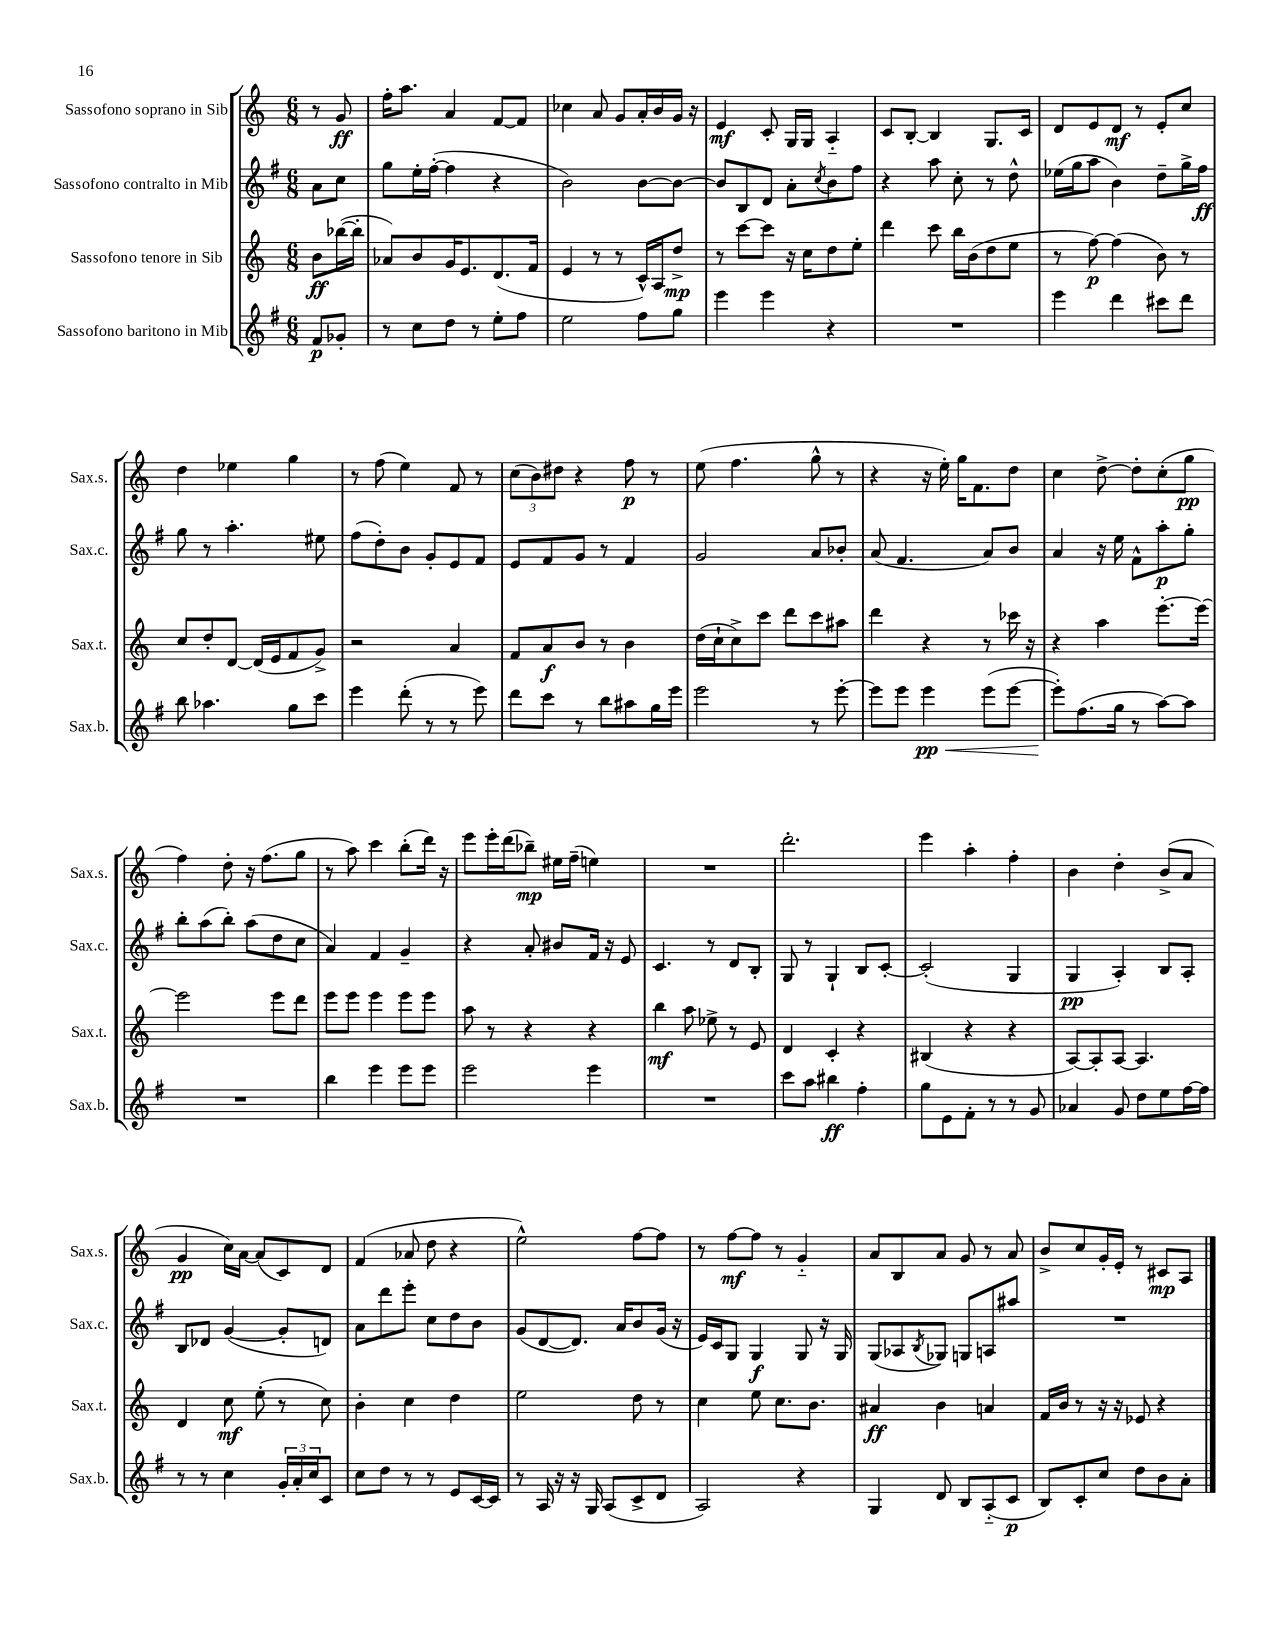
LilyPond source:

<<
\new StaffGroup <<
\new Staff = "s0" \with { instrumentName = "Sassofono soprano in Sib" shortInstrumentName = "Sax.s." } {
    \clef treble \key c \major \numericTimeSignature \time 6/8 \partial 4
    r8 g'8\ff |
    f''16-. a''8. a'4 f'8~ f'8 |
    ces''4 a'8 g'8 a'16-. b'16 g'16 r16 |
    e'4\mf c'8-. g16 g16 a4-_ |
    c'8 b8~-. b4 g8. c'16 |
    d'8 e'8 d'8\mf r8 e'8-. c''8 |
    d''4 ees''4 g''4 |
    r8 f''8( e''4) f'8 r8 |
    \tuplet 3/2 { c''8( b'8) dis''8 } r4 f''8\p r8 |
    e''8( f''4. g''8-^ r8 |
    r4 r16 e''16-.) g''16 f'8. d''8 |
    c''4 d''8~-> d''8-. c''8-.( g''8\pp |
    f''4) d''8-. r16 f''8.( g''8 |
    r8 a''8) c'''4 b''8-.( d'''16) r16 |
    e'''8 e'''16-. d'''16( bes''8--\mp) eis''16 f''16--( e''4) |
    R2. |
    d'''2.-. |
    e'''4 a''4-. f''4-. |
    b'4 d''4-. b'8->( a'8 |
    g'4\pp c''16) a'16~ a'8( c'8) d'8 |
    f'4( aes'8 d''8 r4 |
    e''2-^) f''8~ f''8 |
    r8 f''8~\mf f''8 r8 g'4-_ |
    a'8 b8 a'8 g'8 r8 a'8 |
    b'8-> c''8 g'16-. e'16-. r8 cis'8\mp a8 \bar "|." |
}
\new Staff = "s1" \with { instrumentName = "Sassofono contralto in Mib" shortInstrumentName = "Sax.c." } {
    \clef treble \key g \major \numericTimeSignature \time 6/8 \partial 4
    a'8 c''8 |
    g''8 e''16-. fis''16~-.( fis''4 r4 |
    b'2) b'8~ b'8~ |
    b'8 b8 d'8 a'8-. \acciaccatura { c''8 } b'8 fis''8 |
    r4 a''8 c''8-. r8 d''8-^ |
    ees''16( g''16 a''8 b'4) d''8-- g''16-> fis''16\ff |
    g''8 r8 a''4.-. eis''8 |
    fis''8( d''8-.) b'8 g'8-. e'8 fis'8 |
    e'8 fis'8 g'8 r8 fis'4 |
    g'2 a'8 bes'8-. |
    a'8( fis'4. a'8) b'8 |
    a'4 r16 e''16 fis'8-^ a''8-.\p g''8-. |
    b''8-. a''8( b''8-.) a''8( d''8 c''8 |
    a'4) fis'4 g'4-- |
    r4 a'8-. bis'8 fis'16 r16 e'8 |
    c'4. r8 d'8 b8-. |
    g8 r8 g4-! b8 c'8~-. |
    c'2-.( g4 |
    g4\pp a4-.) b8 a8-. |
    b8 des'8 g'4~( g'8-. d'8) |
    a'8 d'''8 e'''8-. c''8 d''8 b'8 |
    g'8( d'8~ d'8.) a'16 b'8 g'16( r16 |
    e'16) c'16 g8 g4\f g8 r16 g16 |
    g8( aes8 \acciaccatura { b8 } ges8) g8 a8 ais''8 |
    R2. \bar "|." |
}
\new Staff = "s2" \with { instrumentName = "Sassofono tenore in Sib" shortInstrumentName = "Sax.t." } {
    \clef treble \key c \major \numericTimeSignature \time 6/8 \partial 4
    b'8\ff bes''16~( bes''16-. |
    aes'8) b'8 g'16 e'8. d'8.( f'16 |
    e'4 r8 r8 c'16-^) a16 d''8->\mp |
    r8 c'''8~ c'''8 r16 c''16 d''8 e''8-. |
    d'''4 c'''8 b''16 b'16( d''8 e''8 |
    r8 f''8~\p) f''4( b'8) r8 |
    c''8 d''8-. d'8~ d'16( e'16 f'8 g'8->) |
    r2 a'4 |
    f'8 a'8\f b'8 r8 b'4 |
    d''16( c''16-! c''8->) c'''8 d'''8 c'''8 ais''8 |
    d'''4 r4 r8 ces'''16 r16 |
    r4 a''4 e'''8.~-. e'''16~ |
    e'''2 e'''8 d'''8 |
    e'''8 e'''8 e'''4 e'''8 e'''8 |
    a''8 r8 r4 r4 |
    b''4\mf a''8 ees''8-> r8 e'8 |
    d'4 c'4-. r4 |
    bis4( r4 r4 |
    a8~) a8-. a8~ a4. |
    d'4 c''8\mf e''8-.( r8 c''8) |
    b'4-. c''4 d''4 |
    e''2 d''8 r8 |
    c''4 e''8 c''8. b'8. |
    ais'4\ff b'4 a'4 |
    f'16 b'16 r8 r16 r16 ees'8 r4 \bar "|." |
}
\new Staff = "s3" \with { instrumentName = "Sassofono baritono in Mib" shortInstrumentName = "Sax.b." } {
    \clef treble \key g \major \numericTimeSignature \time 6/8 \partial 4
    fis'8\p ges'8-. |
    r8 c''8 d''8 r8 e''8-. fis''8 |
    e''2 fis''8 g''8 |
    e'''4 e'''4 r4 |
    R2. |
    e'''4 d'''4 cis'''8 d'''8 |
    b''8 aes''4. g''8 c'''8 |
    e'''4 d'''8-.( r8 r8 e'''8) |
    d'''8 c'''8 r8 b''8 ais''8 g''16 e'''16 |
    e'''2 r8 e'''8~-. |
    e'''8 e'''8 e'''4\pp\< e'''8( e'''8~ |
    e'''8-.\!) fis''8.( g''16 r8 a''8~) a''8 |
    R2. |
    b''4 e'''4 e'''8 e'''8 |
    e'''2 e'''4 |
    R2. |
    c'''8 a''8 bis''4\ff fis''4-. |
    g''8 e'8 fis'8-. r8 r8 g'8 |
    aes'4 g'8 d''8 e''8 fis''16~ fis''16 |
    r8 r8 c''4 \tuplet 3/2 { g'16-. a'16-. c''16 } c'8 |
    c''8 d''8 r8 r8 e'8 c'16~ c'16 |
    r8 a16 r16 r16 g16 a8( c'8-> d'8 |
    a2) r4 |
    g4 d'8 b8 a8-_( c'8\p |
    b8) c'8-. c''8 d''8 b'8 a'8-. \bar "|." |
}
>>
>>
\layout { \context { \Score \remove "Bar_number_engraver" } }
